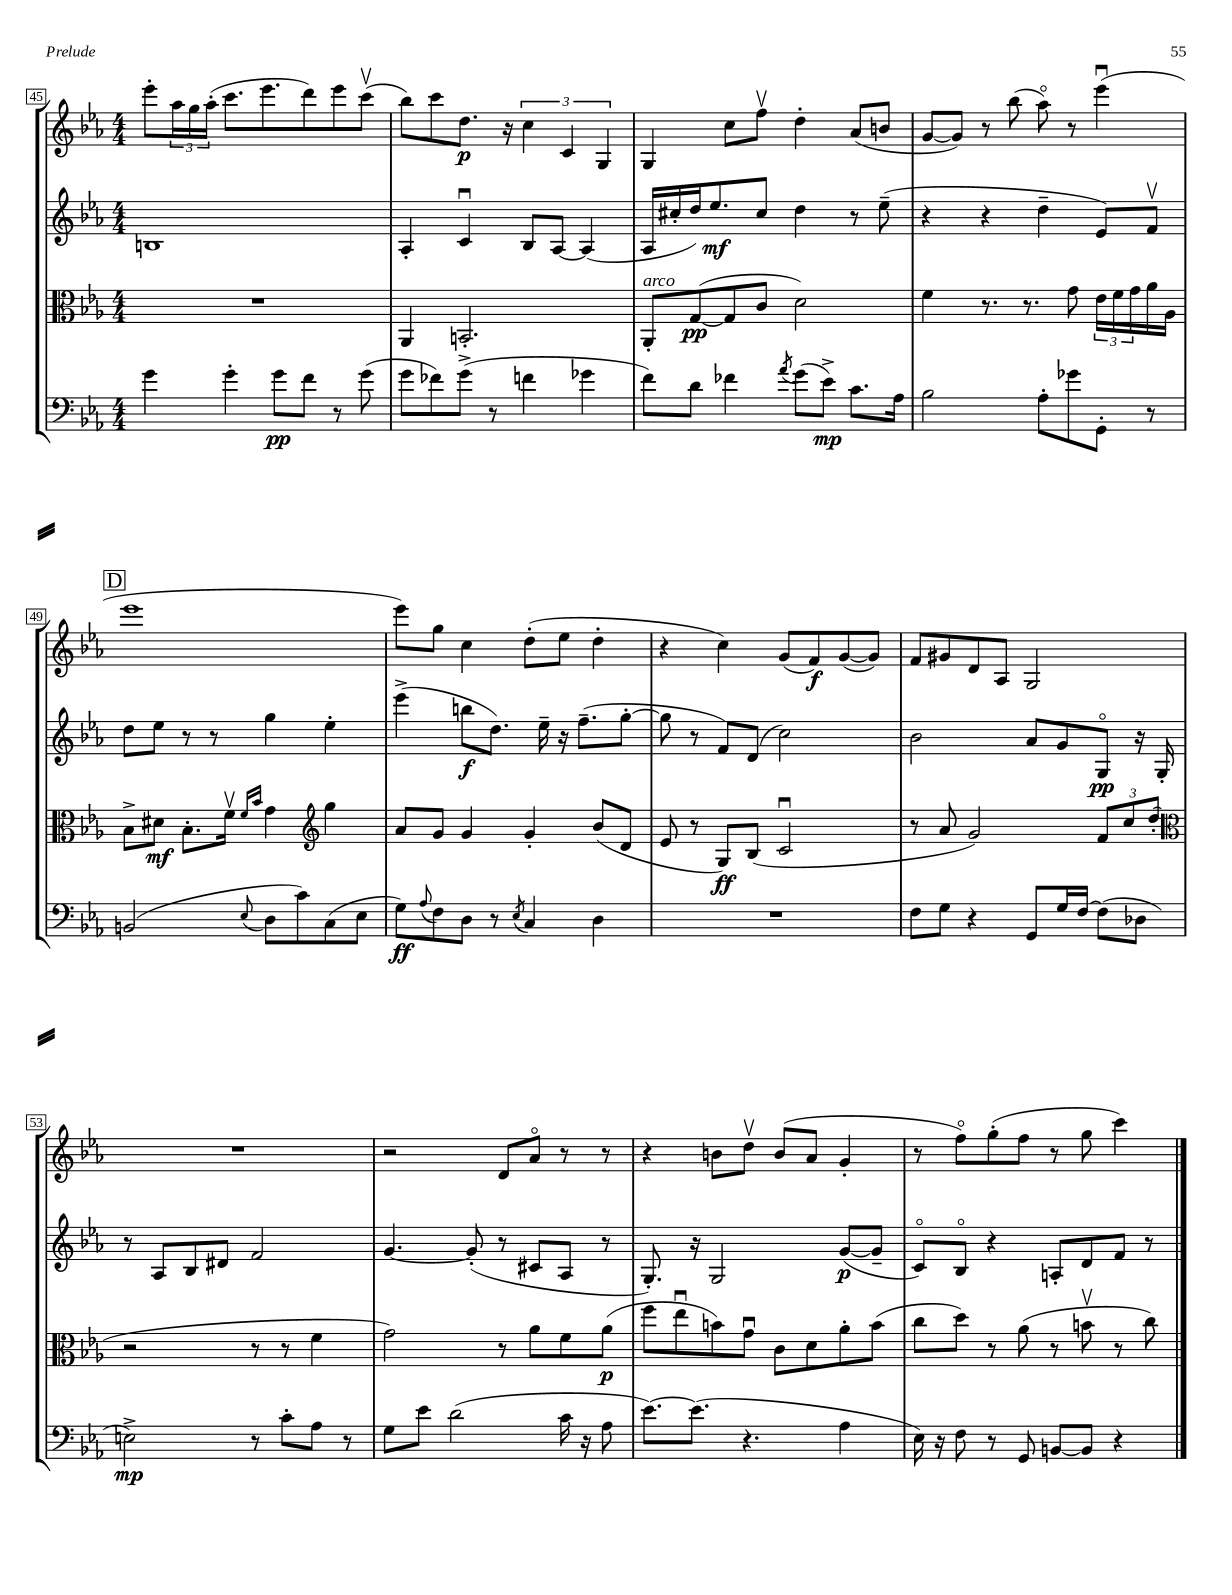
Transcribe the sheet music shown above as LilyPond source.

<<
\new StaffGroup <<
\new Staff = "s0" {
    \clef treble \key ees \major \numericTimeSignature \time 4/4
    ees'''8-. \tuplet 3/2 { aes''16 g''16 aes''16-.( } c'''8. ees'''8. d'''8) ees'''8 c'''8\upbow( |
    bes''8) c'''8 d''8.\p r16 \tuplet 3/2 { c''4 c'4 g4 } |
    g4 c''8 f''8\upbow d''4-. aes'8( b'8 |
    g'8~ g'8) r8 bes''8( aes''8\flageolet) r8 ees'''4\downbow( |
    \mark \markup { \box "D" } ees'''1 |
    ees'''8) g''8 c''4 d''8-.( ees''8 d''4-. |
    r4 c''4) g'8( f'8\f) g'8~( g'8) |
    f'8 gis'8 d'8 aes8 g2 |
    R1 |
    r2 d'8 aes'8\flageolet r8 r8 |
    r4 b'8 d''8\upbow b'8( aes'8 g'4-. |
    r8 f''8\flageolet) g''8-.( f''8 r8 g''8 c'''4) \bar "|." |
}
\new Staff = "s1" {
    \clef treble \key ees \major \numericTimeSignature \time 4/4
    b1 |
    aes4-. c'4\downbow bes8 aes8~ aes4( |
    aes16 cis''16-. d''16) ees''8.\mf cis''8 d''4 r8 ees''8--( |
    r4 r4 d''4-- ees'8) f'8\upbow |
    \mark \markup { \box "D" } d''8 ees''8 r8 r8 g''4 ees''4-. |
    ees'''4->( b''8\f d''8.) ees''16-- r16 f''8.--( g''8~-. |
    g''8 r8 f'8) d'8( c''2) |
    bes'2 aes'8 g'8 g8\flageolet\pp r16 g16-. |
    r8 aes8 bes8 dis'8 f'2 |
    g'4.~ g'8-.( r8 cis'8 aes8 r8 |
    g8.-.) r16 g2 g'8~\p( g'8-- |
    c'8\flageolet) bes8\flageolet r4 a8-. d'8 f'8 r8 \bar "|." |
}
\new Staff = "s2" {
    \clef alto \key ees \major \numericTimeSignature \time 4/4
    R1 |
    aes,4 b,2.-. |
    aes,8-.^\markup { \italic "arco" } g8~\pp( g8 c'8 d'2) |
    f'4 r8. r8. g'8 \tuplet 3/2 { ees'16 f'16 g'16 } aes'16 aes16 |
    \mark \markup { \box "D" } bes8-> dis'8\mf bes8.-. f'16\upbow \grace { f'16 bes'16 } g'4 \clef treble g''4 |
    aes'8 g'8 g'4 g'4-. bes'8( d'8 |
    ees'8 r8 g8\ff) bes8( c'2\downbow |
    r8 aes'8 g'2) \tuplet 3/2 { f'8 c''8 d''8-.( } |
    \clef alto r2 r8 r8 f'4 |
    g'2) r8 aes'8 f'8 aes'8\p( |
    f''8 ees''8\downbow b'8) g'8\downbow c'8 d'8 aes'8-. b'8( |
    c''8 d''8) r8 aes'8( r8 b'8\upbow r8 c''8) \bar "|." |
}
\new Staff = "s3" {
    \clef bass \key ees \major \numericTimeSignature \time 4/4
    g'4 g'4-. g'8\pp f'8 r8 g'8( |
    g'8 fes'8) g'8->( r8 f'4 ges'4 |
    f'8) d'8 fes'4 \acciaccatura { aes'8 } g'8( ees'8->\mp) c'8. aes16 |
    bes2 aes8-. ges'8 g,8-. r8 |
    \mark \markup { \box "D" } b,2( \appoggiatura { ees8 } d8 c'8) c8( ees8 |
    g8\ff) \appoggiatura { aes8 } f8 d8 r8 \acciaccatura { ees8 } c4 d4 |
    R1 |
    f8 g8 r4 g,8 g16 f16~ f8( des8 |
    e2->\mp) r8 c'8-. aes8 r8 |
    g8 ees'8 d'2( c'16 r16 aes8 |
    ees'8.~) ees'8.( r4. aes4 |
    ees16) r16 f8 r8 g,8 b,8~ b,8 r4 \bar "|." |
}
>>
>>
\layout { \context { \Score currentBarNumber = #45 \override BarNumber.stencil = #(make-stencil-boxer 0.1 0.3 ly:text-interface::print) } }
